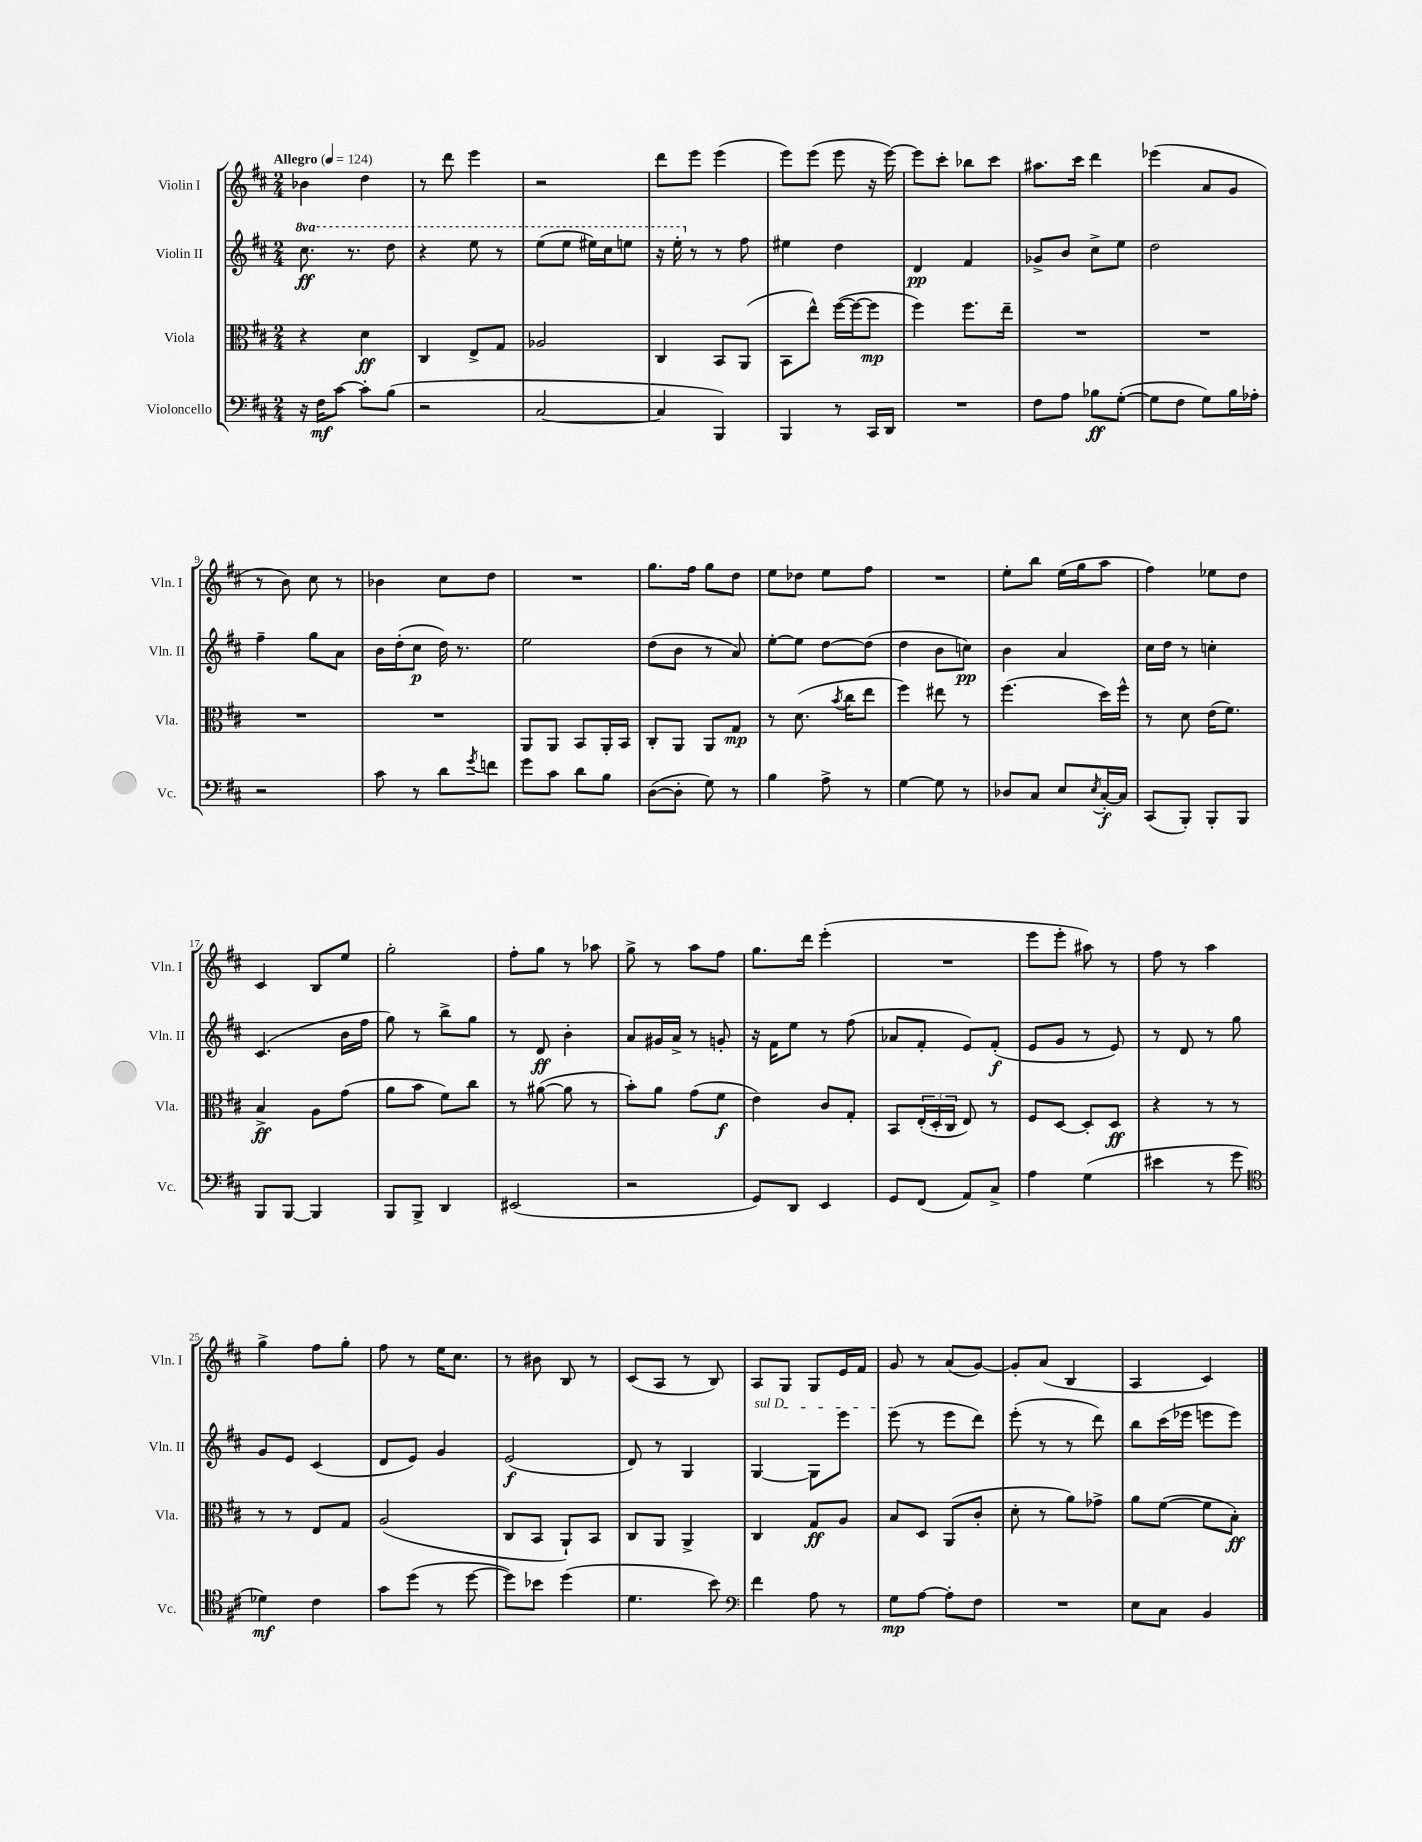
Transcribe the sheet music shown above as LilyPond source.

<<
\new StaffGroup <<
\new Staff = "s0" \with { instrumentName = "Violin I" shortInstrumentName = "Vln. I" } {
    \clef treble \key d \major \numericTimeSignature \time 2/4 \tempo "Allegro" 4 = 124
    bes'4 d''4 |
    r8 d'''8 e'''4 |
    r2 |
    d'''8 e'''8 e'''4( |
    e'''8) e'''8( e'''8 r16 e'''16~) |
    e'''8 cis'''8-. bes''8 cis'''8 |
    ais''8. cis'''16 d'''4 |
    ees'''4( a'8 g'8 |
    r8 b'8) cis''8 r8 |
    bes'4 cis''8 d''8 |
    R2 |
    g''8. fis''16 g''8 d''8 |
    e''8 des''8 e''8 fis''8 |
    R2 |
    e''8-. b''8 e''16( g''16 a''8 |
    fis''4) ees''8 d''8 |
    cis'4 b8 e''8 |
    g''2-. |
    fis''8-. g''8 r8 aes''8 |
    g''8-> r8 a''8 fis''8 |
    g''8. d'''16 e'''4-.( |
    R2 |
    e'''8 e'''8-. ais''8) r8 |
    fis''8 r8 a''4 |
    g''4-> fis''8 g''8-. |
    fis''8 r8 e''16 cis''8. |
    r8 bis'8 b8 r8 |
    cis'8( a8 r8 b8) |
    a8 g8 g8 e'16 fis'16 |
    g'8 r8 a'8( g'8~) |
    g'8-. a'8( b4 |
    a4 cis'4) \bar "|." |
}
\new Staff = "s1" \with { instrumentName = "Violin II" shortInstrumentName = "Vln. II" } {
    \clef treble \key d \major \numericTimeSignature \time 2/4 \set Staff.ottavationMarkups = #ottavation-simple-ordinals
    \ottava #1 cis'''8.\ff r8. d'''8 |
    r4 e'''8 r8 |
    e'''8( e'''8 eis'''16) cis'''16 e'''8 |
    r16 e'''16-. \ottava #0 r8 r8 fis''8 |
    eis''4 d''4 |
    d'4\pp fis'4 |
    ges'8-> b'8 cis''8-> e''8 |
    d''2 |
    fis''4-- g''8 a'8 |
    b'16 d''16-.( cis''8\p d''16) r8. |
    e''2 |
    d''8( b'8 r8 a'8) |
    e''8~-. e''8 d''8~ d''8( |
    d''4 b'8 c''8\pp) |
    b'4 a'4 |
    cis''16 d''16 r8 c''4-. |
    cis'4.( b'16 fis''16 |
    g''8) r8 b''8-> g''8 |
    r8 d'8\ff b'4-. |
    a'8 gis'16 a'16-> r8 g'8-. |
    r16 fis'16 e''8 r8 fis''8( |
    aes'8 fis'8-. e'8) fis'8-.\f( |
    e'8 g'8 r8 e'8) |
    r8 d'8 r8 g''8 |
    g'8 e'8 cis'4( |
    d'8 e'8) g'4 |
    e'2\f( |
    d'8) r8 g4 |
    \once \override TextSpanner.bound-details.left.text = \markup { \italic "sul D" } g4~\startTextSpan g8 e'''8 |
    e'''8\stopTextSpan( r8 e'''8 d'''8) |
    e'''8-.( r8 r8 d'''8) |
    b''8 cis'''16( ees'''16 e'''8 e'''8) \bar "|." |
}
\new Staff = "s2" \with { instrumentName = "Viola" shortInstrumentName = "Vla." } {
    \clef alto \key d \major \numericTimeSignature \time 2/4
    r4 d'4\ff |
    cis4 e8-> g8 |
    aes2 |
    cis4 b,8 a,8( |
    b,8 e''8-^) fis''16~( fis''16~ fis''8\mp |
    fis''4) fis''8. e''16-- |
    R2 |
    R2 |
    R2 |
    R2 |
    a,8 a,8 b,8 a,16-. b,16 |
    cis8-. a,8 a,8 g8\mp |
    r8 d'8.( \acciaccatura { b'8 } cis''16 e''8 |
    fis''4) eis''8 r8 |
    fis''4.( d''16) fis''16-^ |
    r8 d'8 e'16( fis'8.) |
    b4->\ff a8 g'8( |
    a'8 b'8 fis'8) cis''8 |
    r8 ais'8~( ais'8 r8 |
    b'8-.) a'8 g'8( fis'8\f |
    e'4) cis'8 g8-. |
    b,8 \tuplet 3/2 { e16-.( d16-. cis16 } e8) r8 |
    fis8 d8~ d8-. d8\ff |
    r4 r8 r8 |
    r8 r8 e8 g8 |
    a2( |
    cis8 b,8 a,8-!) b,8 |
    cis8 a,8 a,4-> |
    cis4 g8\ff a8 |
    b8 d8 a,8( cis'8-. |
    d'8-. r8 a'8) ges'8-> |
    a'8 fis'8~( fis'8 b8-.\ff) \bar "|." |
}
\new Staff = "s3" \with { instrumentName = "Violoncello" shortInstrumentName = "Vc." } {
    \clef bass \key d \major \numericTimeSignature \time 2/4
    r16 fis16\mf cis'8~ cis'8-. b8( |
    r2 |
    cis2~ |
    cis4 b,,4) |
    b,,4 r8 cis,16 d,16 |
    R2 |
    fis8 a8 bes8\ff g8~-.( |
    g8 fis8 g8) b16 aes16-. |
    r2 |
    cis'8 r8 d'8 \acciaccatura { g'8 } f'8 |
    g'8 cis'8 d'8 b8 |
    d8~( d8-. g8) r8 |
    b4 a8-> r8 |
    g4~ g8 r8 |
    des8 cis8 e8 \acciaccatura { e8 } cis16~-.\f cis16 |
    cis,8( b,,8-.) b,,8-. b,,8 |
    b,,8 b,,8~ b,,4 |
    b,,8 b,,8-> d,4 |
    eis,2( |
    r2 |
    g,8) d,8 e,4 |
    g,8 fis,8( a,8) cis8-> |
    a4 g4( |
    eis'4 r8 g'8 |
    \clef tenor des'4\mf) cis'4 |
    g'8 d''8( r8 d''8~ |
    d''8) bes'8 d''4( |
    d'4. b'8) |
    \clef bass fis'4 a8 r8 |
    g8\mp a8~ a8-. fis8 |
    R2 |
    e8 cis8 b,4 \bar "|." |
}
>>
>>
